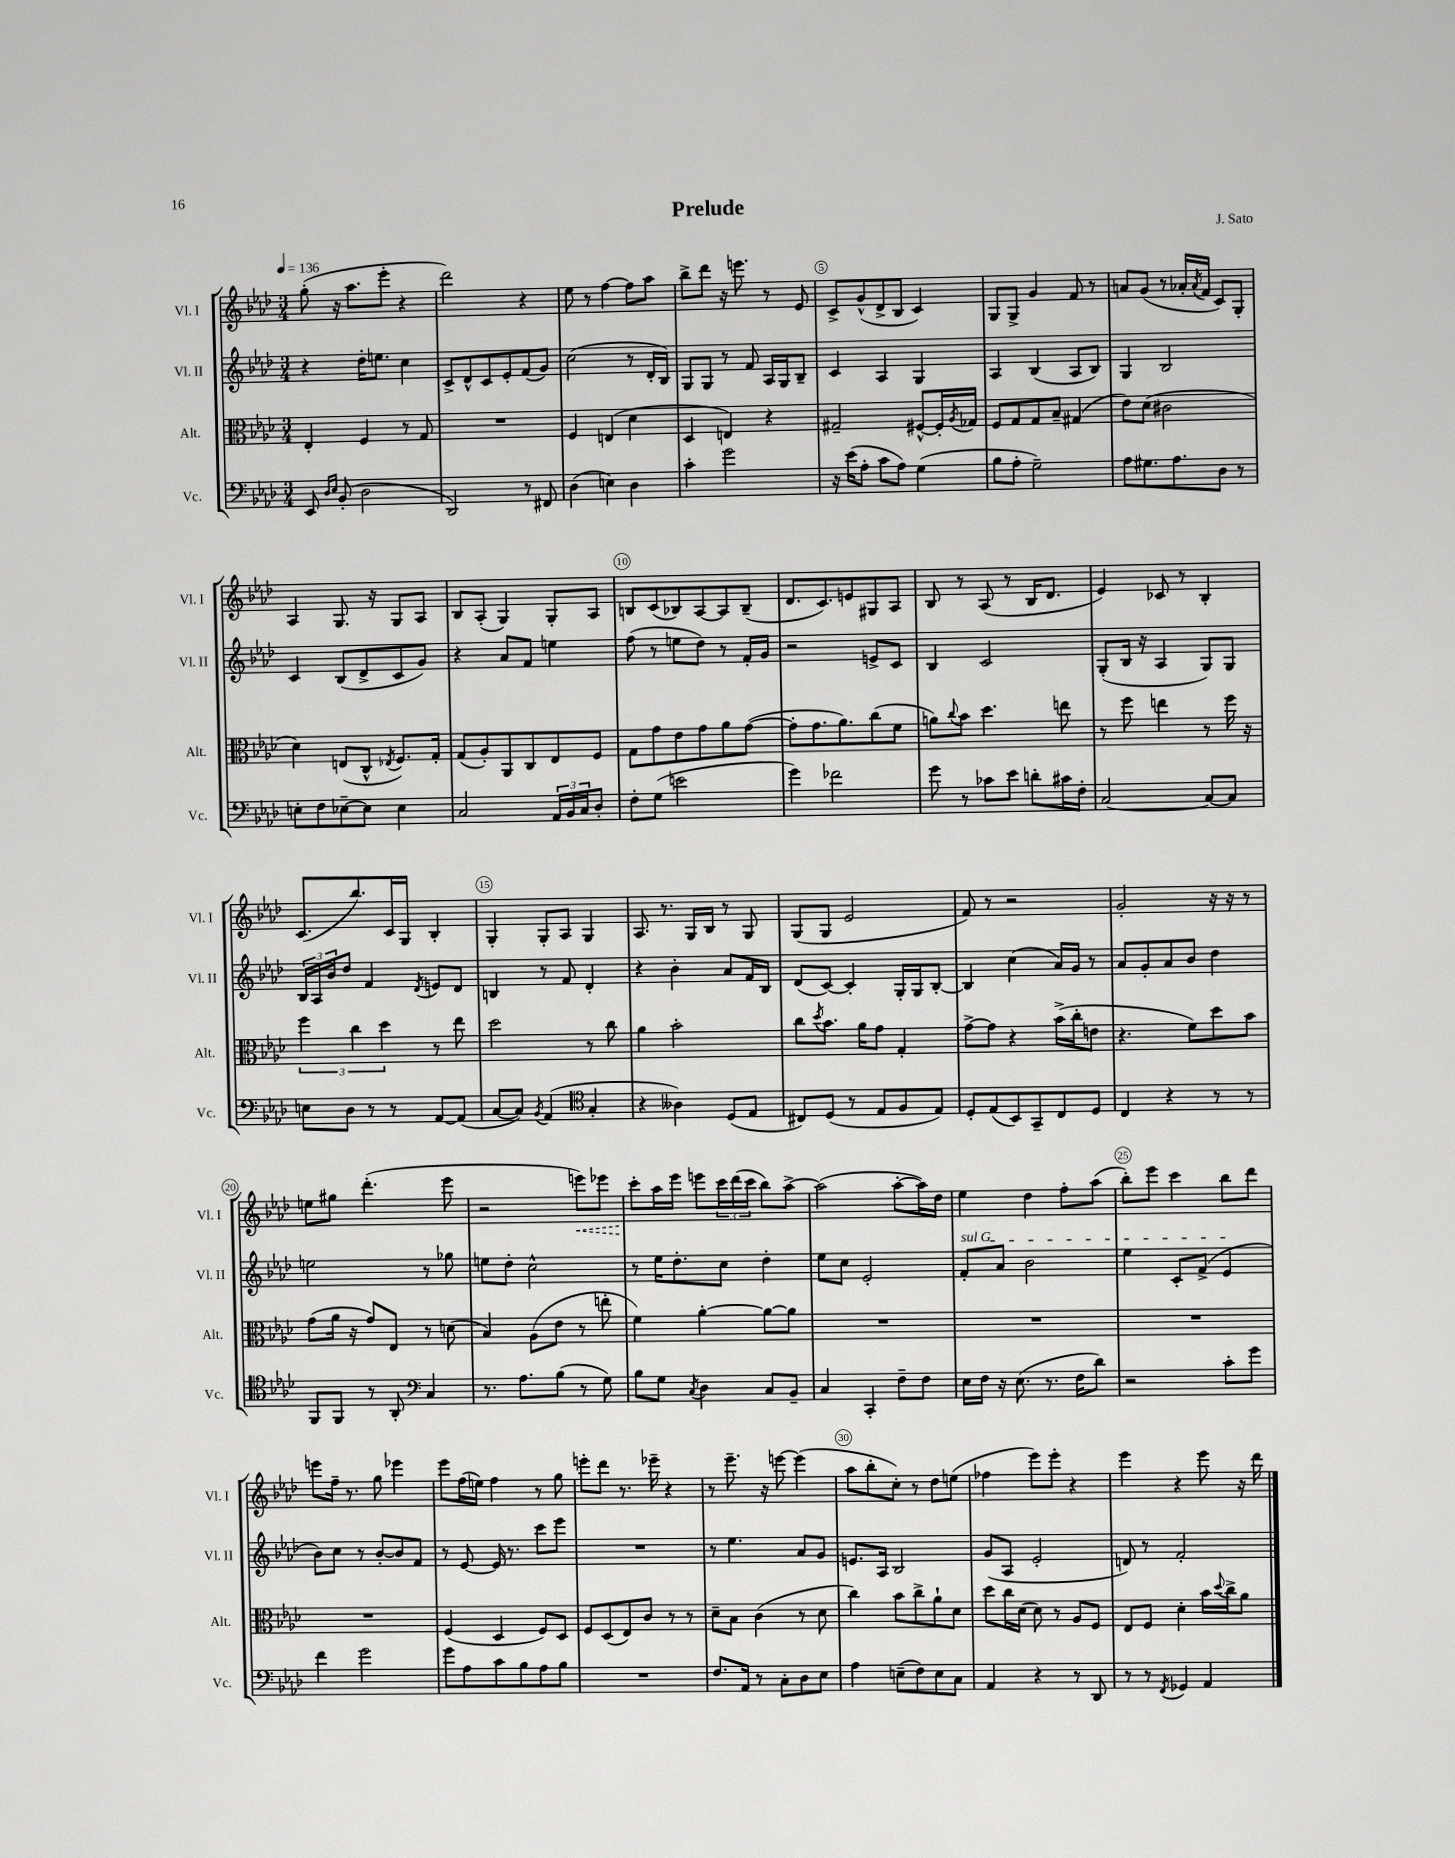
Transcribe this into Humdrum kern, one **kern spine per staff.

**kern	**kern	**kern	**kern
*staff4	*staff3	*staff2	*staff1
*clefF4	*clefC3	*clefG2	*clefG2
*k[b-e-a-d-]	*k[b-e-a-d-]	*k[b-e-a-d-]	*k[b-e-a-d-]
*M3/4	*M3/4	*M3/4	*M3/4
*MM136	*MM136	*MM136	*MM136
8EE-	4E-'	4r	(8gg'
16qqD-	.	.	.
16qqE-	.	.	.
(8BB-'	.	.	16r
.	.	.	8.aa-
2D-	4F	16dd-'	.
.	.	8.ee	.
.	.	.	8eee-'
.	8r	4cc	4r
.	8G	.	.
=	=	=	=
2DD-)	2.r	8c^	2ddd-)
.	.	8d-^^	.
.	.	8c	.
.	.	8e-'	.
8r	.	(8f	4r
8FF#	.	8g)	.
=	=	=	=
(4D-	4F	(2cc	8ee-
.	.	.	8r
4E)	(4E	.	[4ff
4D-	4d-	8r	8ff]
.	.	16d-'	8aa-
.	.	16B-)	.
=	=	=	=
4c'	4D-	8G	8bb-^
.	.	8G	8ddd-
2g	4E)	8r	16r
.	.	.	8.eee
.	.	8f	.
.	4r	16A-	8r
.	.	16G	.
.	.	8B-~	8e-
=	=	=	=
16r	2G#~	4c	8c^
(16e-	.	.	.
8A-'	.	.	(8g^^
8c	.	4A-	8d-^
8A-)	.	.	8B-
(4G	[8F#^^	4G	4c)
.	16F#']	.	.
.	8qA-	.	.
.	16G-	.	.
=	=	=	=
8B-	8F	4A-	8G
8A-'	8G	.	8G^
2G~)	8G	(4B-	4g
.	8B-~	.	.
.	(4G#	8A-	8f
.	.	8B-)	8r
=	=	=	=
8A-	8e-)	4G	8a
8.G#	(8d-	.	(8g
.	2c#	2B-	8r
8.A-	.	.	.
.	.	.	16a-'
.	.	.	8qa-
.	.	.	16f
8D-	.	.	8c)
8r	.	.	8G'
=	=	=	=
8E'	4d-)	4c	4A-
8F	.	.	.
[8E-~	(8E	(8B-	8.G
8E-]	8C^^	8d-^	.
.	.	.	16r
.	8qE-	.	.
4E-	8.F)	8c	8G
.	.	8g)	8A-
.	16G'	.	.
=	=	=	=
2C	(8G	4r	8B-
.	8A-')	.	(8A-'
.	8AA-	8a-	4G)
.	8C	8f	.
24AA-	8E-	4ee	8G'
24BB-	.	.	.
24C	.	.	.
8D-'	8F	.	8A-
=	=	=	=
8F'	8G	(8ff	8B
(8G	8g	8r	(8c
2e	8e-	8ee	8B-)
.	8g	8dd-)	[8A-
.	8a-	8r	8A-]
.	([8g	16f'	(8B-~
.	.	16g	.
=	=	=	=
4g)	8g']	2r	8.d-
.	8.g	.	.
.	.	.	8.c)
2f-	.	.	.
.	8.a-)	.	.
.	.	.	8e
.	(8cc	8e^	8G#
.	8f	8c	8A-
=	=	=	=
8g	8a)	4B-	8B-
.	8qqcc	.	.
8r	8b-	.	8r
8c-	4.dd-	2c	(8A-
8e-	.	.	8r
8d'	.	.	16B-
.	.	.	8.d-
16c#	8ee	.	.
16F'	.	.	.
=	=	=	=
[2C	8r	(8G'	4e-)
.	8ff	16B-	.
.	.	16r	.
.	4ee	4A-	8c-
.	.	.	8r
8C_	8r	8G)	4B-'
8C]	16ff	8G	.
.	16r	.	.
=	=	=	=
8E	6ff	24B-	(8.c
.	.	24A-	.
.	.	24b-	.
8D-	.	8dd-	.
.	6cc	.	.
.	.	.	8.bb-)
8r	.	4f	.
.	6dd-	.	.
8r	.	.	16c
.	.	.	16G
.	.	8qd-	.
[8AA-	8r	8e	4B-'
(8AA-]	8ee-	8d-	.
=	=	=	=
[8C	2dd-	4B	4G'
8C])	.	.	.
8qBB-	.	.	.
(4AA-	.	8r	8G'
.	.	8f	8A-
*clefC4	*	*	*
4G'	8r	4d-'	4G
.	8cc	.	.
=	=	=	=
4r	4a-	4r	8.A-
.	.	.	8.r
4A--)	2b-'	4b-'	.
.	.	.	16G
.	.	.	16B-
(8D-	.	8a-	8r
8E-	.	16f	8G
.	.	16B-	.
=	=	=	=
8C#)	8cc	(8d-	(8G
.	8qdd-	.	.
(8D-	8.b-	[8c)	8G
8r	.	4c']	2e-
.	16a-	.	.
8E-	8g	.	.
8F	4G'	16G'	.
.	.	16G	.
8E-)	.	[8B-'	.
=	=	=	=
8D-'	[8g^	4B-]	8f)
(8E-	8g]	.	8r
8BB-)	4r	(4cc	2r
8GG~	.	.	.
8C	(16b-^	16a-)	.
.	16cc'	16g	.
8D-	8e	8r	.
=	=	=	=
4C	4.r	8a-	2g'
.	.	8g'	.
4r	.	8a-	.
.	8f)	8b-	.
8r	8dd-	4dd-	16r
.	.	.	16r
8r	8b-	.	8r
=	=	=	=
8FF	(8g	2ee	8ee
8FF	16a-	.	8gg#
.	16r	.	.
8r	8g)	.	(4.ddd-'
8AA-'	8E-	.	.
*clefF4	*	*	*
4C	8r	8r	.
.	(8d	8gg-	8eee-
=	=	=	=
8.r	4B-)	8ee	2r
.	.	8dd-'	.
8.A-	.	.	.
.	(8A-	2cc^^	.
(8B-	8e-	.	.
8r	8r	.	8eee)
8G)	8ee'	.	8eee-
=	=	=	=
8B-	4f)	8r	8ccc'
8G	.	16ee-	16aa-
.	.	8.dd-'	16eee-
8qC	.	.	.
4D-	[4a-'	.	8eee
.	.	8cc	24ccc
.	.	.	(24ddd-
.	.	.	24ccc
8C	8a-_	4dd-'	8bb-)
8BB-~	8a-]	.	[8aa-^
=	=	=	=
4C	2.r	8ee-	(2aa-]
.	.	8cc	.
4CC'	.	2e-'	.
8F~	.	.	[8aa-'
8F	.	.	16aa-])
.	.	.	16dd-
=	=	=	=
16E-	2.r	8f'	4ee-
16F	.	.	.
16r	.	8a-	.
(8.E-	.	.	.
.	.	2b-	4dd-
8.r	.	.	.
.	.	.	8ff'
16F	.	.	.
8d-)	.	.	(8aa-
=	=	=	=
2r	2.r	4ee-	8bb-')
.	.	.	8eee-
.	.	8c'	4ccc
.	.	(8f^	.
8c'	.	4e-	8bb-
8g	.	.	8ddd-
=	=	=	=
4f	2.r	8b-)	8eee
.	.	8cc	16ff~
.	.	.	8.r
2g	.	8r	.
.	.	[8b-'	8gg
.	.	8b-]	4eee-
.	.	8f	.
=	=	=	=
8g	(4F	8r	8eee-
8A-	.	[8e-	(16ff
.	.	.	16ee)
8c	4D-	16e-]	4ff
.	.	8.r	.
8B-	.	.	.
8A-	8F)	8ccc	8r
8B-	8D-	8eee-	8gg
=	=	=	=
2.r	8F	2.r	8eee'
.	(8D-	.	8ddd-
.	8E-)	.	8.r
.	8c	.	.
.	.	.	16eee-~
.	8r	.	4r
.	8r	.	.
=	=	=	=
8.F	8d-~	8r	8r
.	8B-	4.ee-	8.eee-~
16AA-	.	.	.
8r	(4c	.	.
.	.	.	16r
8C'	.	.	[8eee
8D-	8r	8a-	(4eee]
8E-	8d-	8g	.
=	=	=	=
4A-	4cc)	8.e	8aa-
.	.	.	8bb-'
.	.	16A-	.
(8E~	8b-	2B-	8cc')
8F)	8cc^	.	8r
8E	8a-`	.	8dd-
8C	8d-	.	(8ee
=	=	=	=
4AA-	8dd-	(8g	4ff-
.	16cc	8A-	.
.	(16d-	.	.
4r	8d-)	2e-'	8eee-)
.	8r	.	8eee-'
8r	8A-	.	4r
8DD-	8F	.	.
=	=	=	=
8r	8E-	8d)	4eee-
8r	8F	8r	.
8qFF	.	.	.
4GG-	4d-'	2f'	4r
4AA-	16b-	.	8eee-
.	8qqdd-	.	.
.	16cc^	.	.
.	8a-	.	16r
.	.	.	16ddd-
==	==	==	==
*-	*-	*-	*-
